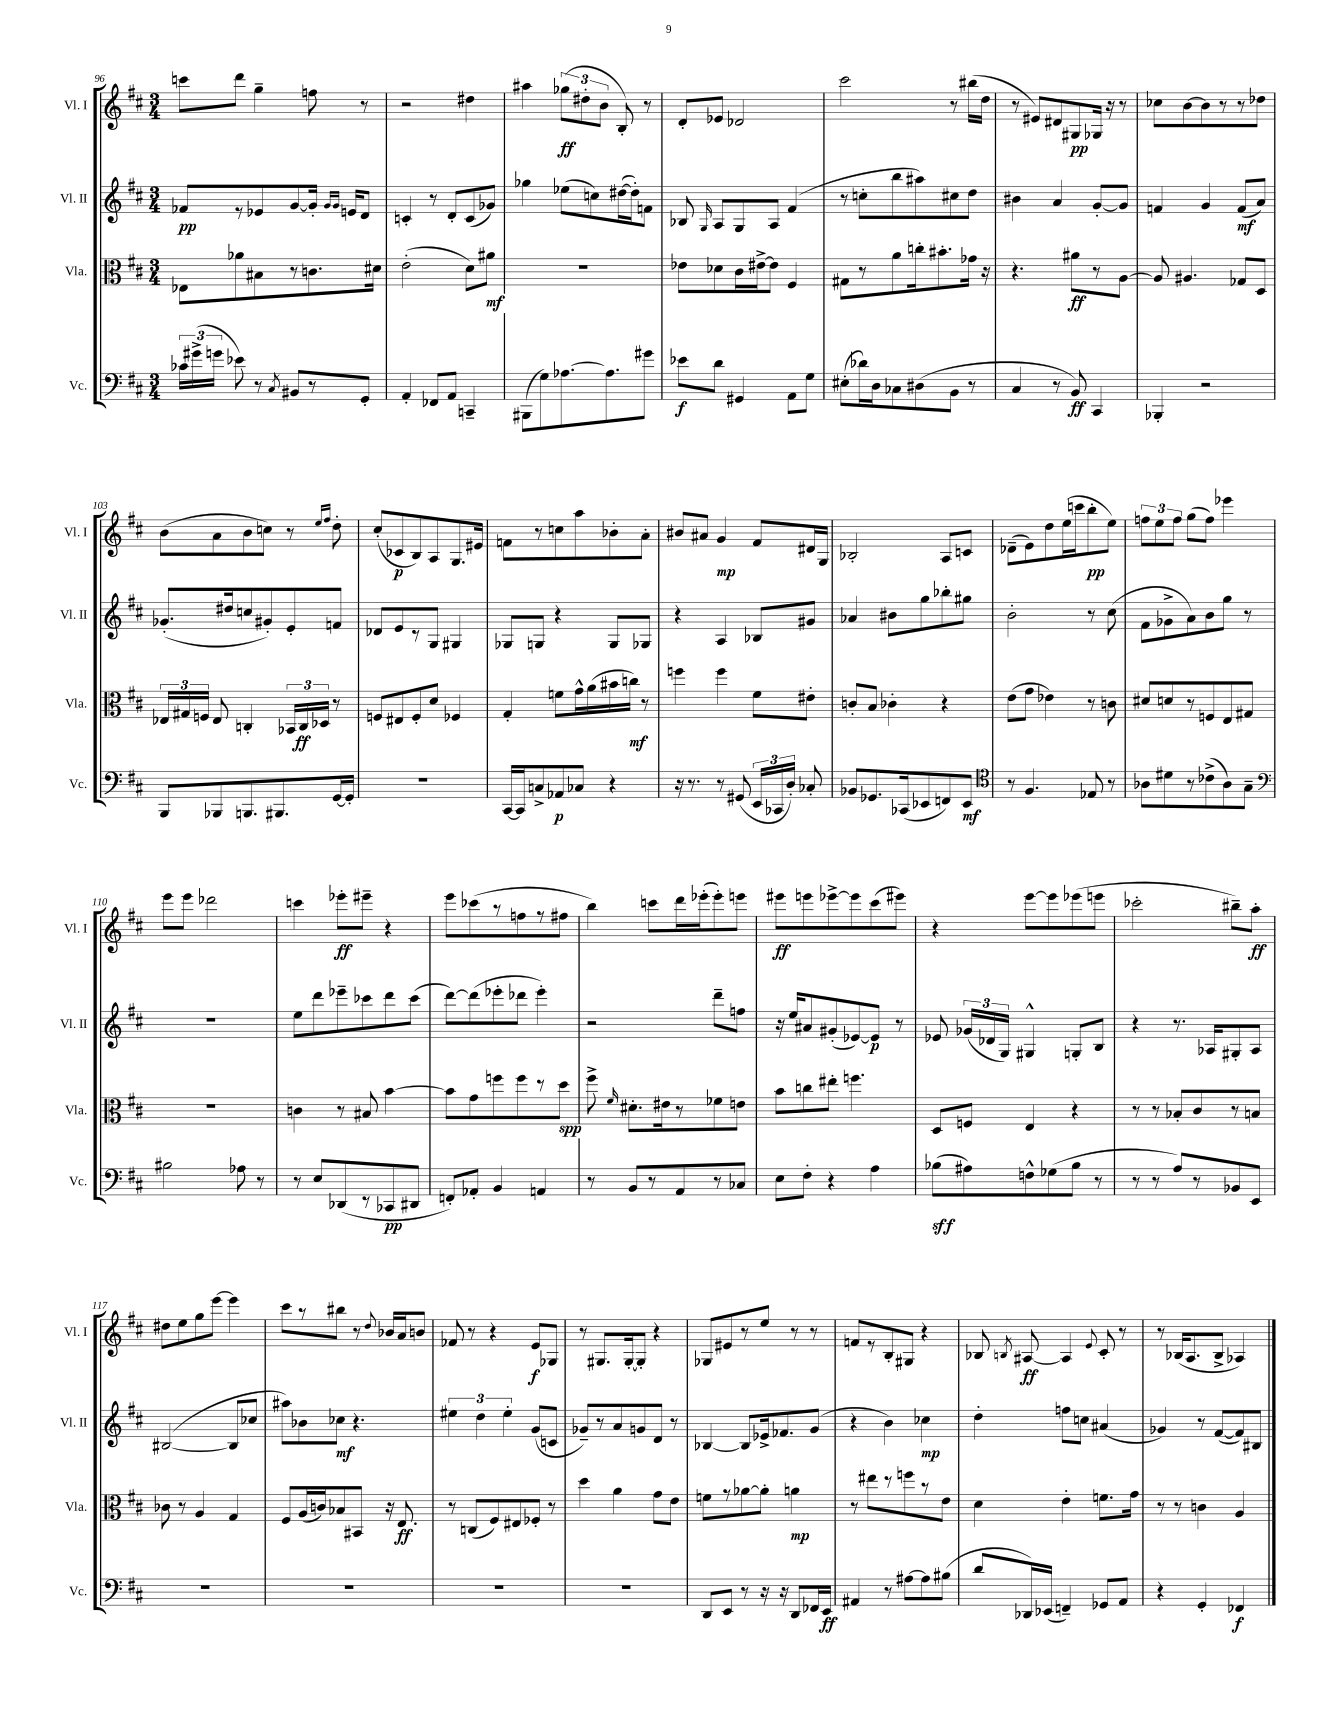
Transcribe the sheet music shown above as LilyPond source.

<<
\new StaffGroup <<
\new Staff = "s0" \with { instrumentName = "Vl. I" shortInstrumentName = "Vl. I" } {
    \clef treble \key d \major \numericTimeSignature \time 3/4
    \autoBeamOff c'''8[ d'''8] g''4-- f''8 r8 |
    r2 dis''4 |
    ais''4 \tuplet 3/2 { ges''8[\ff( dis''8-. b'8] } b8-.) r8 |
    d'8[-. ees'8] des'2 |
    cis'''2 r8 bis''16[( d''16] |
    r8 eis'8[) dis'8 gis8\pp ges16] r16 r8 |
    ces''8[ b'8~ b'8 r8 r8 des''8] |
    b'8[( a'8 b'8 c''8]) r8 \grace { e''16[ fis''16] } d''8-. |
    cis''8[-.( ces'8\p b8) a8 g8. eis'16] |
    f'8[ r8 c''8 a''8 bes'8-. a'8]-. |
    bis'8[ ais'8] g'4\mp fis'8[ dis'16 g16] |
    bes2-. a8[ c'8] |
    des'8[--( e'8) d''8 e''16( c'''16 b''8-.\pp e''8]) |
    \tuplet 3/2 { f''8[ e''8 f''8] } g''8[( f''8]) ees'''4 |
    e'''8[ e'''8] des'''2 |
    c'''4 ees'''8[-.\ff eis'''8]-- r4 |
    e'''8[ ces'''8( r8 f''8 r8 fis''8] |
    b''4) c'''8[ d'''16 ees'''16-.( ees'''8-.) e'''8] |
    eis'''8[\ff e'''8 ees'''8~-> ees'''8 cis'''8( eis'''8]) |
    r4 e'''8[~ e'''8 ees'''8( e'''8] |
    ces'''2-. bis''8[--) a''8]-.\ff |
    dis''8[ e''8 g''8 e'''8]~ e'''4 |
    cis'''8[ r8 bis''8] r8 \appoggiatura { d''8 } bes'16[ a'16 b'8] |
    fes'8 r8 r4 e'8[\f ges8] |
    r8 gis8.[ gis16~-. gis8]-. r4 |
    ges8[ eis'8 r8 e''8] r8 r8 |
    f'8[ r8 b8-. gis8] r4 |
    bes8 \acciaccatura { b8 } ais8~\ff ais4 \appoggiatura { e'8 } cis'8-. r8 |
    r8 bes16[( a8. bes8]-> aes4) \bar "|." |
}
\new Staff = "s1" \with { instrumentName = "Vl. II" shortInstrumentName = "Vl. II" } {
    \clef treble \key d \major \numericTimeSignature \time 3/4
    \autoBeamOff fes'8[\pp r8 ees'8 g'8~ g'16]-. \grace { g'16[ g'16] } e'16[ d'8] |
    c'4-. r8 d'8[-. c'8( ges'8]) |
    ges''4 ees''8[( c''8) dis''16~( dis''16-.) f'8] |
    bes8 \grace { g16 } a8[ g8 a8] fis'4( |
    r8 c''8[-. b''8 ais''8) cis''8 d''8] |
    bis'4 a'4 g'8[~-. g'8] |
    f'4 g'4 f'8[\mf( a'8]) |
    ges'8.[-.( dis''16 c''8 gis'8-.) e'8-. f'8] |
    des'8[ e'8 r8 g8] gis4 |
    ges8[ g8] r4 g8[ ges8] |
    r4 a4 bes8[ gis'8] |
    aes'4 bis'8[ g''8 bes''8-. gis''8] |
    b'2-. r8 cis''8( |
    fis'8[ ges'8-> a'8) b'8 g''8] r8 |
    R2. |
    e''8[ d'''8 ees'''8-- ces'''8 d'''8 ces'''8]( |
    d'''8[~) d'''8( ees'''8-. des'''8] ees'''4-.) |
    r2 d'''8[-- f''8] |
    r16 e''16[ ais'8 gis'8-.( ees'8~) ees'8]\p r8 |
    ees'8 \tuplet 3/2 { ges'16[( des'16 g16]) } gis4-^ g8[-. b8] |
    r4 r8. aes16[ gis8-. aes8] |
    bis2~( bis8[ ces''8] |
    ais''8[) bes'8 ces''8]\mf r4. |
    \tuplet 3/2 { eis''4 d''4 eis''4-. } g'8[( c'8] |
    ges'8[--) r8 a'8 g'8 d'8] r8 |
    bes4~ bes8[ ees'16-> fes'8. g'8]( |
    r4 b'4) ces''4\mp |
    d''4-. f''8[ c''8] ais'4( |
    ges'4) r8 fis'8[~( fis'8) bis8] \bar "|." |
}
\new Staff = "s2" \with { instrumentName = "Vla." shortInstrumentName = "Vla." } {
    \clef alto \key d \major \numericTimeSignature \time 3/4
    \autoBeamOff ees8[ aes'8 bis8 r8 c'8. dis'16] |
    e'2-.( d'8[) ais'8]\mf |
    R2. |
    ees'8[ des'8 cis'16 eis'16~-> eis'8] fis4 |
    gis8[ r8 a'8 c''16-. bis'8.-. ges'16] r16 |
    r4. ais'8[\ff r8 a8]~ |
    a8 ais4. ges8[ d8] |
    \tuplet 3/2 { ees16[ gis16 f16] } ees8 c4-. \tuplet 3/2 { bes,16[ c16\ff des16] } r8 |
    f8[ eis8 f8-. d'8] fes4 |
    g4-. f'8[ g'16-^ a'16( bis'16 c''16]\mf) r8 |
    f''4 f''4 fis'8[ eis'8]-. |
    c'8[-. b8] ces'4-. r4 |
    e'8[( g'8] ees'4) r8 c'8 |
    dis'8[ d'8 r8 f8 e8 gis8] |
    R2. |
    c'4 r8 bis8 b'4~ |
    b'8[ g'8 f''8 f''8 r8 d''8]\spp |
    fis''8-> \grace { fis'16 } dis'8.[-. eis'16 r8 fes'8 e'8] |
    b'8[ c''8 eis''8]-. f''4. |
    d8[ f8] e4 r4 |
    r8 r8 bes8[-. cis'8 r8 b8] |
    ces'8 r8 a4 g4 |
    fis8[ a16( c'16) bes8 bis,8] r16 e8.\ff |
    r8 c8[( fis8) eis8 fes8]-. r8 |
    d''4 a'4 g'8[ e'8] |
    f'8[ r8 aes'8~ aes'8]-. a'4\mp |
    r8 eis''8[ r8 f''8 r8 e'8] |
    d'4 e'4-. f'8.[ g'16] |
    r8 r8 c'4 a4 \bar "|." |
}
\new Staff = "s3" \with { instrumentName = "Vc." shortInstrumentName = "Vc." } {
    \clef bass \key d \major \numericTimeSignature \time 3/4
    \autoBeamOff \tuplet 3/2 { ces'16[ gis'16->( g'16] } ees'8) r8 \acciaccatura { cis8 } bis,8[ r8 g,8]-. |
    a,4-. fes,8[ a,8] c,4-- |
    bis,,8[( g8) aes8.~ aes8. gis'8] |
    ees'8[\f d'8] gis,4 a,8[ g8] |
    eis8[-.( des'16) d16 ces8 dis8( b,8] r8 |
    cis4 r8 b,8\ff) cis,4 |
    bes,,4-. r2 |
    b,,8[ bes,,8 b,,8. bis,,8. g,16~ g,16]-. |
    R2. |
    cis,16[~ cis,16 c8-> aes,8\p ces8] r4 |
    r16 r8. r8 gis,8( \tuplet 3/2 { e,16[ ces,16 d16]-.) } ces8-. |
    bes,8[ ges,8. ces,16( ees,8 f,8) ees,8]\mf |
    \clef tenor r8 fis4. ees8 r8 |
    aes8[ dis'8 r8 ces'8->( aes8) g8]-- |
    \clef bass bis2 aes8 r8 |
    r8 e8[ des,8( r8 ces,8\pp dis,8] |
    f,8[-.) aes,8]-. b,4 a,4 |
    r8 b,8[ r8 a,8 r8 ces8] |
    e8[ fis8]-. r4 a4 |
    bes8[\sff( ais8) f8-^ ges8( bes8] r8 |
    r8 r8 a8[) r8 bes,8 e,8] |
    R2. |
    R2. |
    R2. |
    R2. |
    d,8[ e,8] r8 r16 r16 d,8[ fes,16 e,16]\ff |
    ais,4 r8 ais8[~ ais8 bis8]( |
    d'8[ des,16) ees,16]( f,4--) ges,8[ a,8] |
    r4 g,4-. fes,4\f \bar "|." |
}
>>
>>
\layout { \context { \Score currentBarNumber = #96 } }
